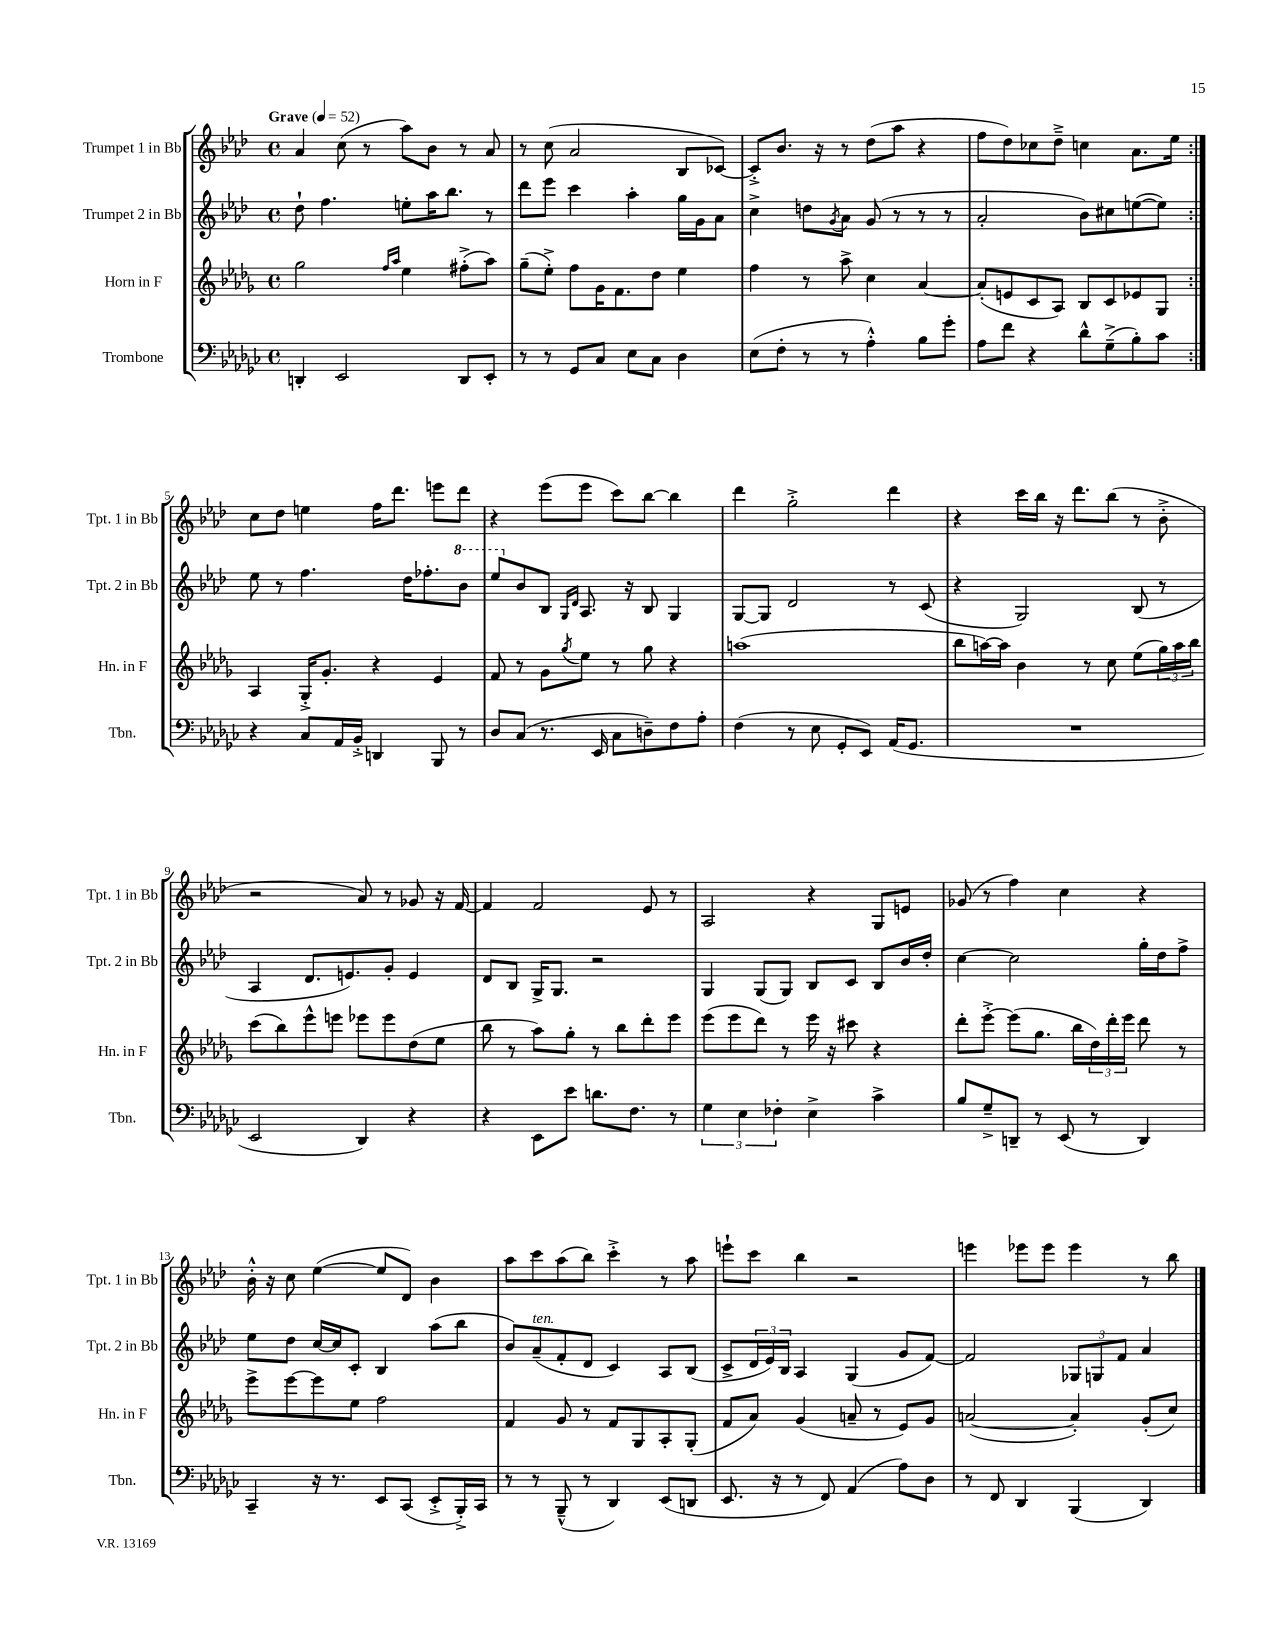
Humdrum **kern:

**kern	**kern	**kern	**kern
*staff4	*staff3	*staff2	*staff1
*clefF4	*clefG2	*clefG2	*clefG2
*k[b-e-a-d-g-c-]	*k[b-e-a-d-g-]	*k[b-e-a-d-]	*k[b-e-a-d-]
*M4/4	*M4/4	*M4/4	*M4/4
*met(c)	*met(c)	*met(c)	*met(c)
*MM52	*MM52	*MM52	*MM52
4DD'	2gg-	8dd-`	4a-
.	.	4.ff	.
2EE-	.	.	(8cc
.	.	.	8r
.	16qqff	.	.
.	16qqaa-	.	.
.	4ee-	8ee'	8aa-)
.	.	16aa-	8b-
.	.	8.bb-	.
8DD	(8ff#'^	.	8r
8EE-'	8aa-)	8r	8a-
=	=	=	=
8r	(8gg-~	8ddd-	8r
8r	8ee-'^)	8eee-	(8cc
8GG-	8ff	4ccc	2a-
8C-	16g-	.	.
.	8.f	.	.
8E-	.	4aa-'	.
8C-	8dd-	.	.
4D-	4ee-	16gg	8B-
.	.	16g	.
.	.	8a-	[8c-)
=	=	=	=
(8E-	4ff	4cc^	8c-'^]
8F'	.	.	8.b-
8r	8r	8dd	.
.	.	.	16r
.	.	8qg	.
8r	8aa-^	8a-	8r
4A-'^^)	4cc	(8g	(8dd-
.	.	8r	8aa-
8B-	[4a-	8r	4r
8g-'	.	8r	.
=	=	=	=
8A-	(8a-']	2a-'	8ff
8f	8e	.	8dd-)
4r	8c	.	8cc-
.	8A-)	.	8dd-~^
8d-^^	8B-	8b-)	4cc
(8G-~^	8c	8cc#	.
8B-')	8e-	([8ee	8.a-
8c-	8G-	8ee])	.
.	.	.	16ee-
=:|!	=:|!	=:|!	=:|!
4r	4A-	8ee-	8cc
.	.	8r	8dd-
8C-	16G-'^	4.ff	4ee
.	8.g-'	.	.
16AA-	.	.	.
16BB-'^	.	.	.
4DD	4r	.	16ff
.	.	.	8.ddd-
.	.	16dd-	.
.	.	8.ff-'	.
8BBB-	4e-	.	8eee
8r	.	8bb-	8ddd-
=	=	=	=
8D-	8f	8eee-	4r
(8C-	8r	8b-	.
8.r	8g-	8B-	(8eee-
.	.	16qqG	.
.	8qgg-	16qqd-	.
.	8ee-	8.A-	8eee-
16EE-	.	.	.
8C-	8r	.	8ccc)
.	.	16r	.
8D~)	8gg-	8B-	[8bb-
8F	4r	4G	4bb-]
8A-'	.	.	.
=	=	=	=
(4F	(1aa	[8G	4ddd-
.	.	8G]	.
8r	.	2d-	2gg'^
8E-	.	.	.
8GG-'	.	.	.
8EE-)	.	.	.
(16AA-	.	8r	4ddd-
8.GG-	.	.	.
.	.	(8c	.
=	=	=	=
1r	8bb-	4r	4r
.	[16aa)	.	.
.	16aa]	.	.
.	4b-	2G)	16ccc
.	.	.	16bb-
.	.	.	16r
.	.	.	8.ddd-
.	8r	.	.
.	8cc	.	(8bb-
.	(8ee-	(8B-	8r
.	24gg-)	8r	8b-'^
.	24aa	.	.
.	24bb-	.	.
=	=	=	=
2EE-	(8ccc	4A-	2r
.	8bb-)	.	.
.	8eee-^^	8.d-	.
.	8eee	.	.
.	.	8.e)	.
4DD-)	8eee-	.	8a-)
.	8eee-	8g'	8r
4r	(8dd-	4e	8g-
.	8ee-	.	16r
.	.	.	[16f
=	=	=	=
4r	8bb-	8d-	4f]
.	8r	8B-	.
8EE-	8aa-)	16G^	2f
.	.	8.G	.
8e-	8gg-'	.	.
8.d	8r	2r	.
.	8bb-	.	.
8.F	.	.	.
.	8ddd-'	.	8e-
8r	8eee-	.	8r
=	=	=	=
6G-	(8eee-	4G	2A-
.	8eee-	.	.
6E-	.	.	.
.	8ddd-)	(8G	.
6F-'	.	.	.
.	8r	8G)	.
4E-^	16eee-	8B-	4r
.	16r	.	.
.	8ccc#	8c	.
4c-^	4r	8B-	8G
.	.	16b-	8e
.	.	16dd-'	.
=	=	=	=
8B-	8ddd-'	[4cc	(8g-
8G-~^	[8eee-'^	.	8r
8DD~	(8eee-]	2cc]	4ff)
8r	8.gg-	.	.
(8EE-	.	.	4cc
.	16bb-	.	.
8r	24dd-)	.	.
.	24ddd-'	.	.
.	24eee-	.	.
4DD)	8ddd-	16gg'	4r
.	.	16dd-	.
.	8r	8ff^	.
=	=	=	=
4CC-~	8eee-^	8ee-	16b-'^^
.	.	.	16r
.	[8eee-	8dd-	8cc
16r	8eee-]	[16cc	([4ee-
8.r	.	16cc]	.
.	8ee-	8c'	.
8EE-	2ff	4B-	8ee-]
(8CC-	.	.	8d-)
8EE-'^	.	(8aa-	4b-
16BBB-'^)	.	8bb-	.
16CC-	.	.	.
=	=	=	=
8r	4f	8b-)	8aa-
8r	.	(8a-~	8ccc
(8BBB-~^^	8g-	8f'	(8aa-
8r	8r	8d-	8bb-)
4DD-)	8f	4c)	4ccc'^
.	8G-	.	.
(8EE-	8A-'	8A-	8r
8DD	(8G-'	(8B-	8aa-
=	=	=	=
8.EE-	8f	8c^	8eee`
.	8a-)	24d-	8ccc
.	.	24e-)	.
16r	.	.	.
.	.	24B-	.
8r	(4g-	4A-	4bb-
8FF)	.	.	.
(4AA-	8a~	(4G	2r
.	8r	.	.
8A-)	8e-)	8g	.
8D-	8g-	[8f)	.
=	=	=	=
8r	([2a	2f]	4eee
8FF	.	.	.
4DD-	.	.	8eee-
.	.	.	8eee-
(4BBB-	4a'])	12G-	4eee-
.	.	12G	.
.	.	12f	.
4DD-)	(8g-'	4a-	8r
.	8cc)	.	8bb-
==	==	==	==
*-	*-	*-	*-
